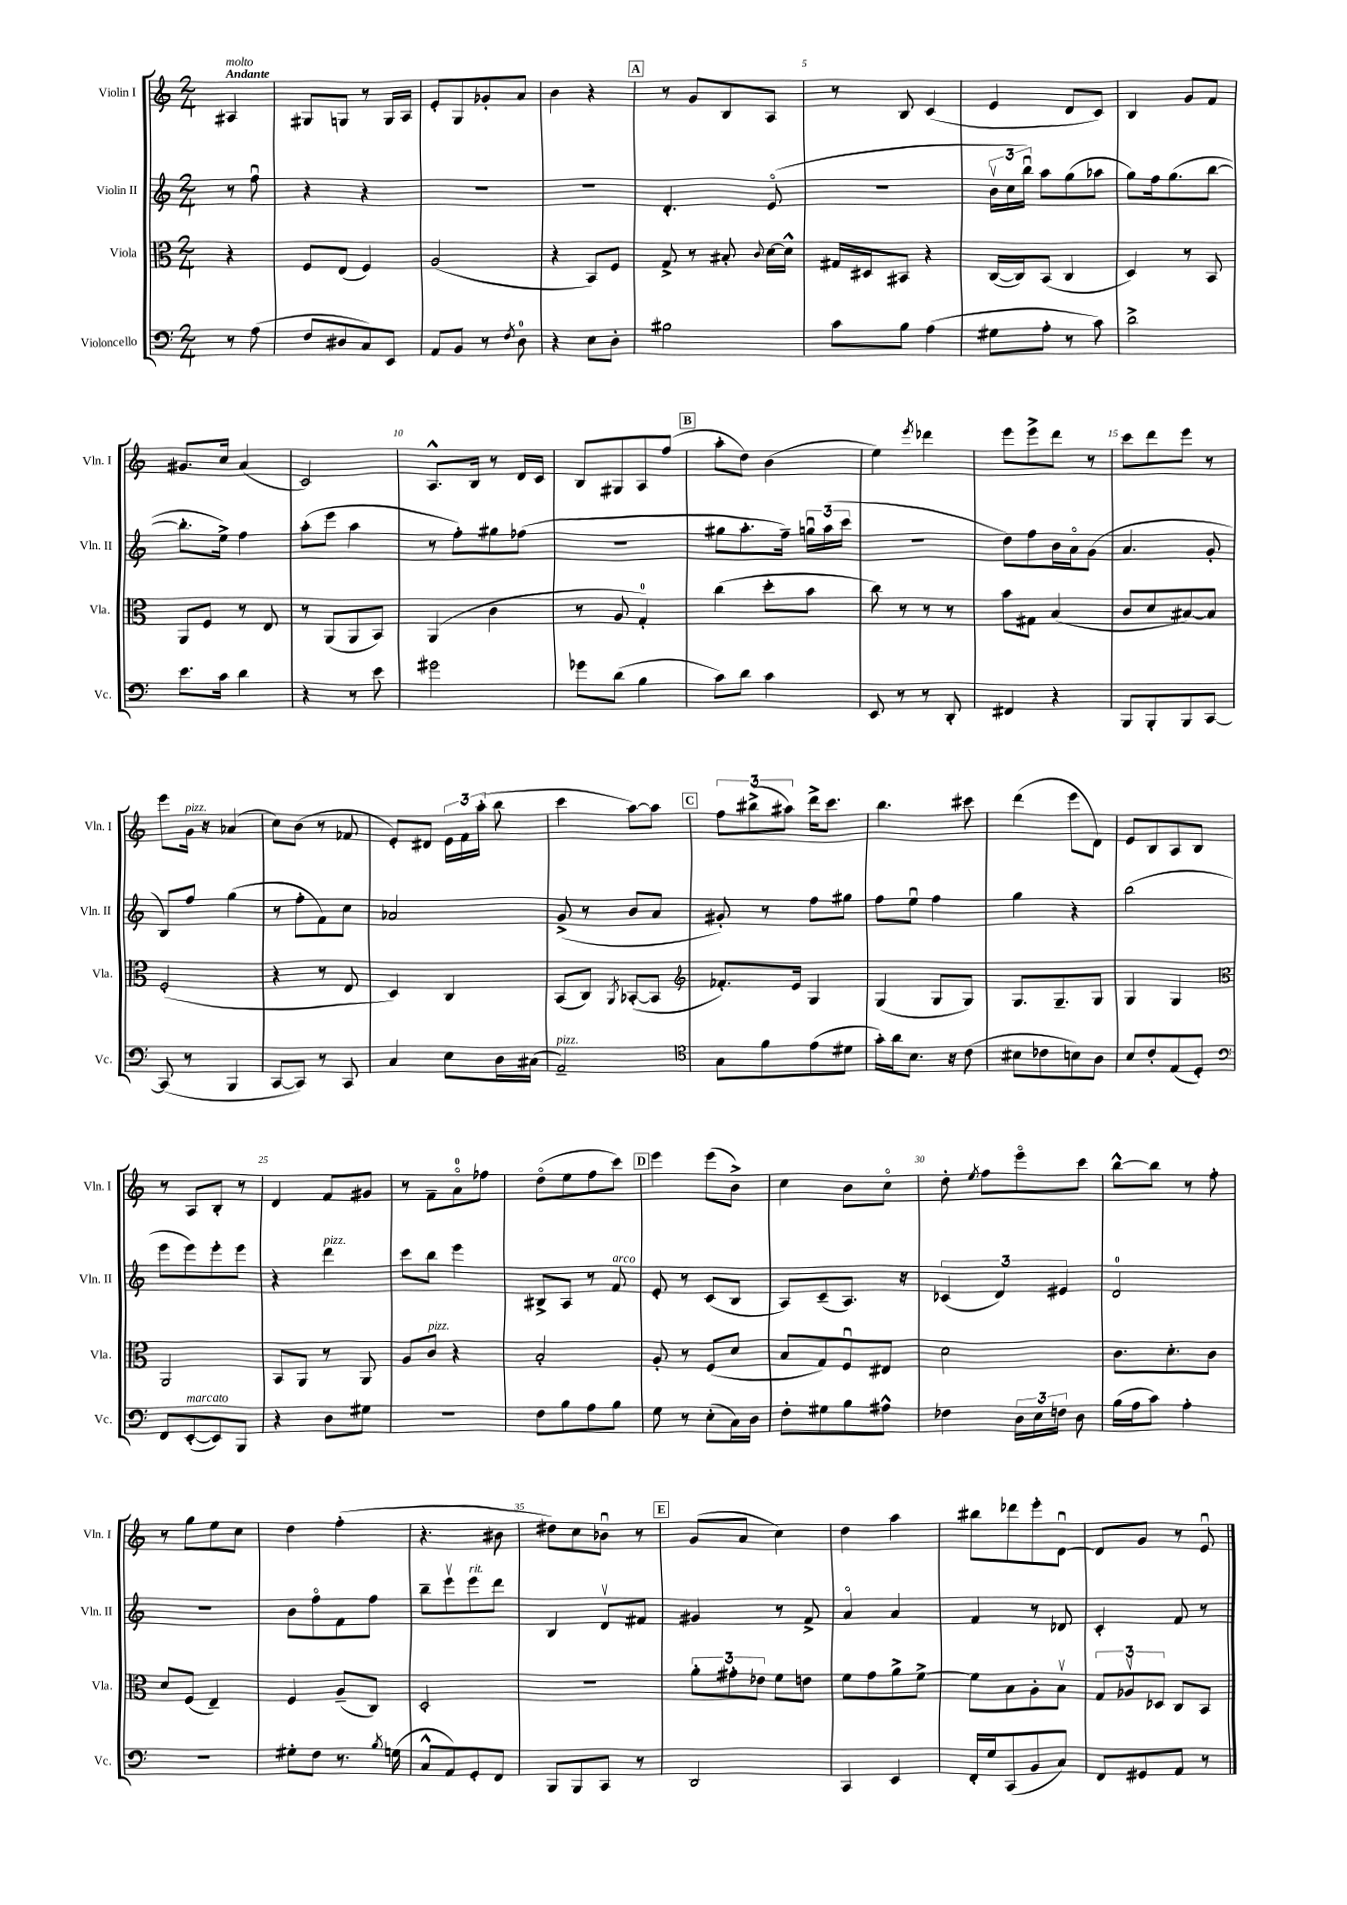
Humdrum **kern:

**kern	**kern	**kern	**kern
*staff4	*staff3	*staff2	*staff1
*clefF4	*clefC3	*clefG2	*clefG2
*k[]	*k[]	*k[]	*k[]
*M2/4	*M2/4	*M2/4	*M2/4
8r	4r	8r	4A#
(8A	.	8ffu	.
=	=	=	=
8F	8F	4r	8G#
8D#	(8E	.	8G
8C)	4F)	4r	8r
8EE	.	.	16G
.	.	.	16A
=	=	=	=
8AA	(2A	2r	8e'
8BB	.	.	8G
8r	.	.	8g-'
8qF	.	.	.
8D	.	.	8a
=	=	=	=
4r	4r	2r	4b
8E	8BB)	.	4r
8D'	8F	.	.
=	=	=	=
2B#	8G^	4.d'	8r
.	8r	.	8g
.	8B#'	.	8B
.	8qqc	.	.
.	[16d	(8eo	8A
.	16d^^]	.	.
=	=	=	=
8c	16G#	2r	8r
.	16D#	.	.
8B	8BB#	.	8B
(4A	4r	.	(4c
=	=	=	=
8G#	([16C	24bv	4e
.	.	24cc	.
.	16C])	.	.
.	.	24bbu)	.
8A'	(8BB	8aa	.
8r	4C	(8gg	8d
8c)	.	8aa-	8c)
=	=	=	=
2d^	4D)	8gg)	4B
.	.	16ff	.
.	.	(8.gg	.
.	8r	.	8g
.	8BB	[8bb	8f
=	=	=	=
8.e	8AA	8.bb']	8.g#
.	8F	.	.
16c	.	16ee^)	16cc
4d	8r	4ff	(4a
.	8E	.	.
=	=	=	=
4r	8r	(8aa'	2c)
.	(8AA	8eee	.
8r	8AA	4aa	.
8e	8BB)	.	.
=	=	=	=
2g#	(4AA	8r	8.A^^
.	.	8ff')	.
.	.	.	16B
.	4c	8gg#	8r
.	.	(8ff-	16d
.	.	.	16c
=	=	=	=
8g-	8r	2r	8B
(8d	8A	.	8G#
4B	4G')	.	8A
.	.	.	(8ff
=	=	=	=
8c)	(4cc	8gg#	8aa'
8d	.	8.aa'	8dd)
4c	8dd'	.	(4b
.	.	16ff~)	.
.	8b	24ggu	.
.	.	(24aa	.
.	.	24ccc	.
=	=	=	=
8EE	8cc)	2r	4ee)
8r	8r	.	.
.	.	.	8qeee
8r	8r	.	4ddd-
8DD'	8r	.	.
=	=	=	=
4FF#	8b	8dd)	8eee
.	8G#	8ff	8eee^
4r	(4B	16b	8ddd
.	.	16ao	.
.	.	(8g	8r
=	=	=	=
8BBB	8c	4.a	8ccc
8BBB'	8d	.	8ddd
8BBB	[8B#)	.	8eee
[8CC	8B#]	8g'	8r
=	=	=	=
(8CC]	(2F'	8B)	8eee
8r	.	8ff	16g
.	.	.	16r
4BBB	.	(4gg	(4a-
=	=	=	=
[8CC	4r	8r	8cc)
8CC])	.	8ff'	(8b
8r	8r	8f)	8r
8CC	8E	8cc	8f-
=	=	=	=
4C	4D)	2a-	8e')
.	.	.	8d#
8E	4C	.	24e
.	.	.	24f
.	.	.	(24aa'
16D	.	.	8bb
(16C#	.	.	.
=	=	=	=
2AA~)	(8BB	(8g^	4ccc
.	8C)	8r	.
.	8qAA	.	.
.	([8BB-'	8b	[8aa)
.	8BB-]	8a	8aa]
=	=	=	=
*clefC4	*clefG2	*	*
8G	8.f-')	8g#')	12ff
.	.	.	(12bb#^
8f	.	8r	.
.	.	.	12aa#)
.	16e	.	.
(8e	4G	8ff	16ddd^
.	.	.	8.ccc
8d#	.	8gg#	.
=	=	=	=
16g')	(4G	8ff	4.bb
16a	.	.	.
8.B	.	8eeu	.
.	8G	4ff	.
16r	.	.	.
(8c	8G)	.	8ccc#
=	=	=	=
8B#	8.G	4gg	(4ddd
8c-	.	.	.
.	8.G~	.	.
8B)	.	4r	8eee
8A	8G	.	8d)
=	=	=	=
8B	4G	(2bb	8e
8c'	.	.	8B
(8E	4G	.	8A
8D')	.	.	8B
=	=	=	=
*clefF4	*clefC3	*	*
8FF	2AA	8eee	8r
([8EE'	.	8eee)	8A
8EE])	.	8eee'	8B'
8BBB	.	8eee	8r
=	=	=	=
4r	8BB	4r	4d
.	8AA	.	.
8D	8r	4ddd	8f
8G#	8AA	.	8g#
=	=	=	=
2r	8A	8ccc	8r
.	8c	8bb	8f~
.	4r	4eee	8ao
.	.	.	8ff-
=	=	=	=
8F	2B'	8B#^	(8ddo
8B	.	8A	8ee
8A	.	8r	8ff
8B	.	8f	8ccc)
=	=	=	=
8G	8A'	8e'	4eee
8r	8r	8r	.
(8E'	(8F	(8c	(8eee
16C)	8d	8B	8b^)
16D	.	.	.
=	=	=	=
8F'	8B	8A)	4cc
8G#	8G)	(8c~	.
8B	8Fu	8.A)	8b
8A#^^	8E#	.	8cco
.	.	16r	.
=	=	=	=
4F-	2d	(6c-	8dd'
.	.	.	8qee
.	.	.	8ff
.	.	6d)	.
24D	.	.	8eeeo
24E	.	.	.
24F	.	6e#	.
8D	.	.	8ccc
=	=	=	=
(16B	8.c	2d	[8bb^^
16A	.	.	.
8c)	.	.	8bb]
.	8.d'	.	.
4A'	.	.	8r
.	8c	.	8ff'
=	=	=	=
2r	8d	2r	8r
.	(8F	.	8gg
.	4E~)	.	8ee
.	.	.	8cc
=	=	=	=
8G#'	4F	8b	4dd
8F	.	8ffo	.
8.r	(8A~	8f	(4ff'
.	8C)	8ff	.
8qB	.	.	.
(16G	.	.	.
=	=	=	=
8C^^	2D'	8bb~	4.r
8AA)	.	8eeev	.
8GG'	.	8eee	.
8FF	.	8ddd	8b#
=	=	=	=
8BBB	2r	4B	8dd#)
8BBB	.	.	8cc
8CC	.	8dv	8b-u
8r	.	8f#	8r
=	=	=	=
2DD	12a'	4g#	(8g
.	12g#'	.	.
.	.	.	8a
.	12e-	.	.
.	8f	8r	4cc)
.	8e	8f^	.
=	=	=	=
4CC	8f	4ao	4dd
.	8g	.	.
4EE	8a^	4a	4aa
.	[8f^	.	.
=	=	=	=
16FF'	8f]	4f	8bb#
16G	.	.	.
(8CC	8B	.	8ddd-
8BB	8A'	8r	8eee'
8C)	8Bv	8d-	[8du
=	=	=	=
8FF	12G	4c'	8d]
.	12A-v	.	.
8GG#	.	.	8g
.	12D-	.	.
8AA	8C	8f	8r
8r	8BB	8r	8eu
==	==	==	==
*-	*-	*-	*-
